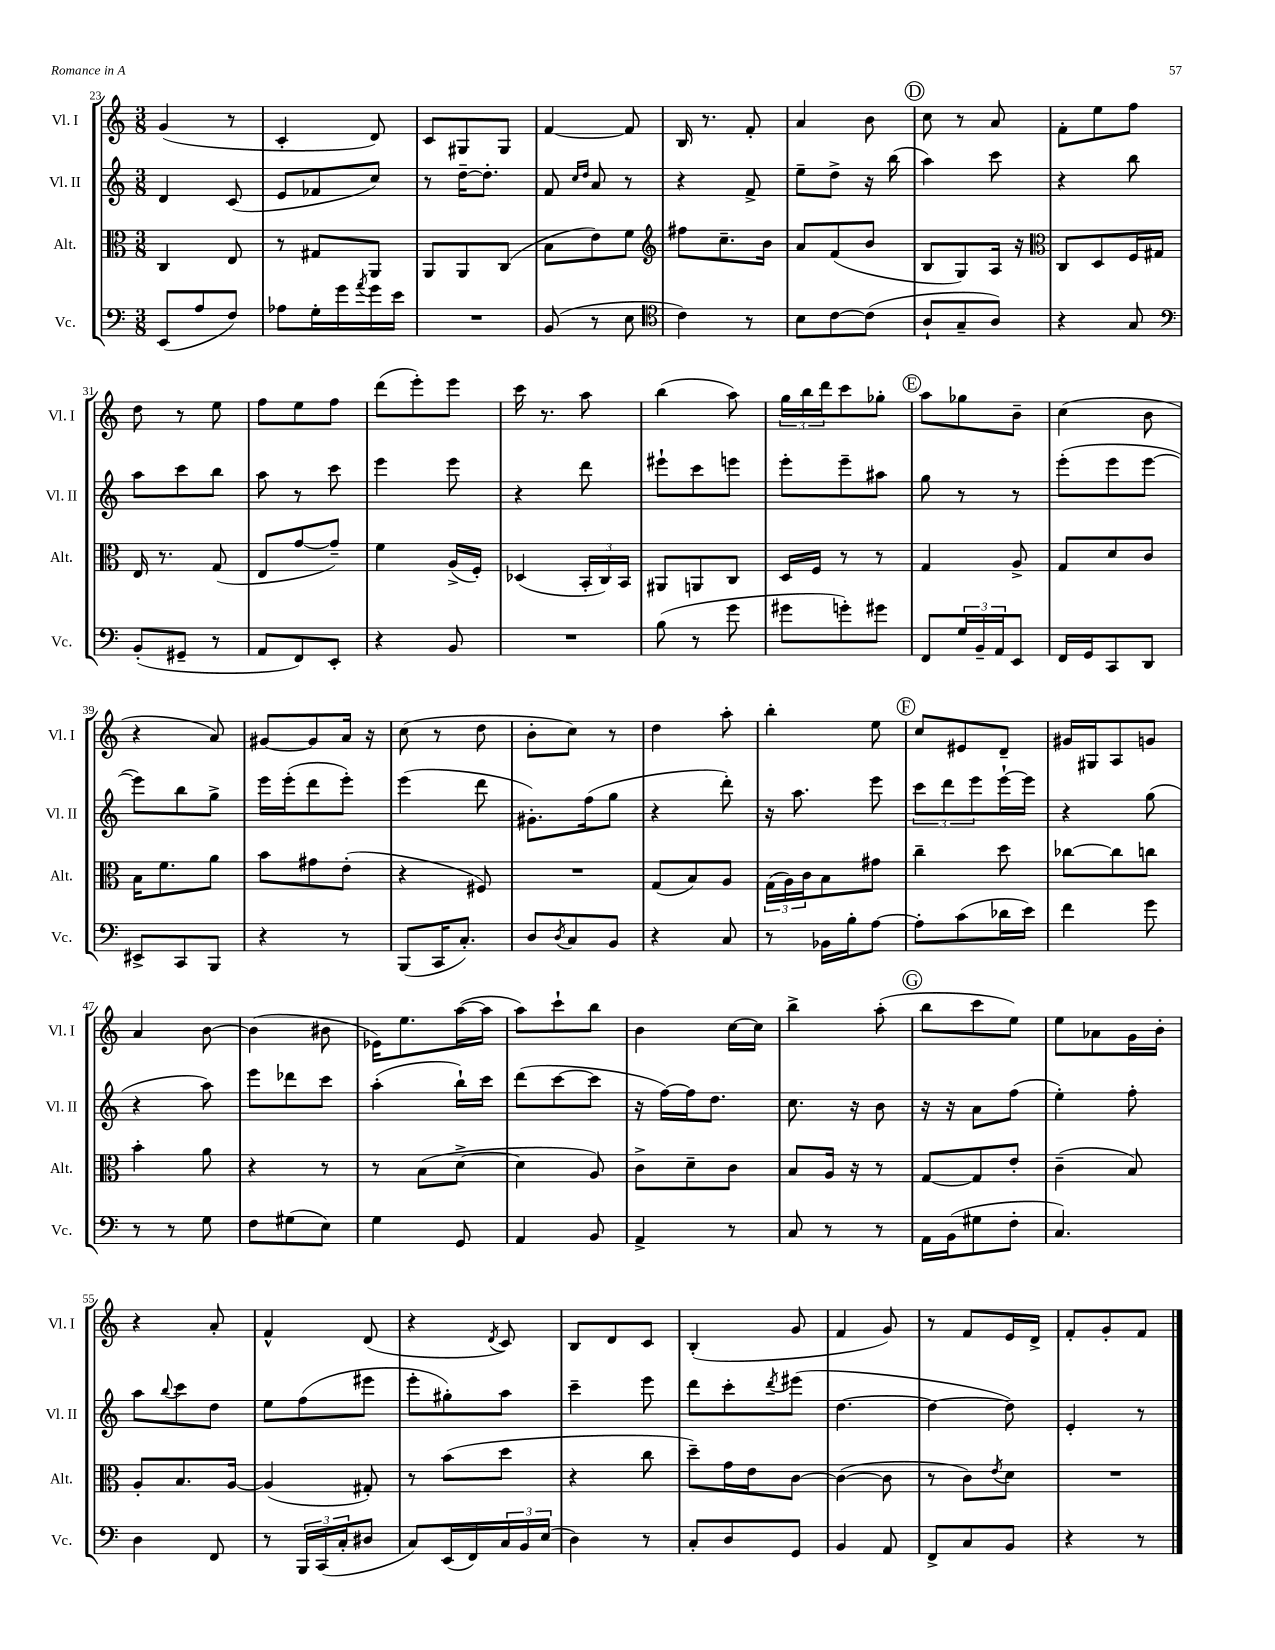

**kern	**kern	**kern	**kern
*staff4	*staff3	*staff2	*staff1
*clefF4	*clefC3	*clefG2	*clefG2
*k[]	*k[]	*k[]	*k[]
*M3/8	*M3/8	*M3/8	*M3/8
(8EE	4C	4d	(4g
8A	.	.	.
8F)	8E	(8c	8r
=	=	=	=
8A-	8r	8e	4c'
16G'	8G#	8f-	.
16g	.	.	.
8qa	.	.	.
16g	8AA	8cc)	8d)
16e	.	.	.
=	=	=	=
4.r	8AA	8r	8c
.	8AA	[16dd~	8G#
.	.	8.dd']	.
.	(8C	.	8G#
=	=	=	=
(8BB	8B	8f	[4f
.	.	16qqcc	.
.	.	16qqdd	.
8r	8e)	8a	.
8E	8f	8r	8f]
=	=	=	=
*clefC4	*clefG2	*	*
4c)	8ff#	4r	16B
.	.	.	8.r
.	8.cc~	.	.
8r	.	8f^	8f'
.	16b	.	.
=	=	=	=
8B	8a	8ee~	4a
[8c	(8f	8dd^	.
(8c]	8b	16r	8b
.	.	(16bb	.
=	=	=	=
8A`	8B	4aa)	8cc
8G~	8G)	.	8r
8A)	16A	8ccc	8a
.	16r	.	.
=	=	=	=
*	*clefC3	*	*
4r	8C	4r	8f'
.	8D	.	8ee
8G	16F	8bb	8ff
.	16G#	.	.
=	=	=	=
*clefF4	*	*	*
(8BB'	16E	8aa	8dd
.	8.r	.	.
8GG#~	.	8ccc	8r
8r	(8G	8bb	8ee
=	=	=	=
8AA	8E	8aa	8ff
8FF)	[8g	8r	8ee
8EE'	8g~])	8ccc	8ff
=	=	=	=
4r	4f	4eee	(8ddd
.	.	.	8eee')
8BB	(16A^	8eee	8eee
.	16F')	.	.
=	=	=	=
4.r	(4D-	4r	16ccc
.	.	.	8.r
.	24BB'	8ddd	8aa
.	24C)	.	.
.	24BB	.	.
=	=	=	=
(8B	8AA#	8eee#`	(4bb
8r	8AA	8ccc	.
8g	8C	8eee	8aa)
=	=	=	=
8g#	16D	8eee'	24gg
.	.	.	24bb
.	16F	.	.
.	.	.	24ddd
8g')	8r	8eee~	8ccc
8g#	8r	8aa#	8gg-'
=	=	=	=
8FF	4G	8gg	8aa
24G	.	8r	8gg-
24BB~	.	.	.
24AA	.	.	.
8EE	8A^	8r	8b~
=	=	=	=
16FF	8G	(8eee'	(4cc
16GG	.	.	.
8CC	8d	8eee	.
8DD	8c	[8eee	8b
=	=	=	=
8EE#^	16B	8eee])	4r
.	8.f	.	.
8CC	.	8bb	.
8BBB	8a	8gg^	8a)
=	=	=	=
4r	8b	16eee	[8g#
.	.	(16eee'	.
.	8g#	8ddd	8g#]
8r	(8e'	8eee')	16a
.	.	.	16r
=	=	=	=
(8BBB	4r	(4eee	(8cc
16CC	.	.	8r
8.C')	.	.	.
.	8F#)	8ddd	8dd
=	=	=	=
8D	4.r	8.g#')	8b'
8qD	.	.	.
8C	.	.	8cc)
.	.	(16ff	.
8BB	.	8gg	8r
=	=	=	=
4r	(8G	4r	4dd
.	8B)	.	.
8C	8A	8ddd')	8aa'
=	=	=	=
8r	(24G	16r	4bb'
.	24A)	.	.
.	.	8.aa	.
.	24c	.	.
16BB-	8B	.	.
16B'	.	.	.
[8A	8g#	8eee	8ee
=	=	=	=
8A']	4cc~	12ccc	8cc
.	.	12ddd	.
(8c	.	.	8e#
.	.	12eee	.
16d-	8dd	[16eee`	8d~
16e)	.	16eee]	.
=	=	=	=
4f	[8cc-	4r	16g#
.	.	.	16G#
.	8cc-]	.	8A
8g	8cc	(8gg	8g
=	=	=	=
8r	4b'	4r	4a
8r	.	.	.
8G	8a	8aa)	[8b
=	=	=	=
8F	4r	8eee	(4b]
(8G#	.	8ddd-	.
8E)	8r	8ccc	8b#
=	=	=	=
4G	8r	(4aa'	16e-)
.	.	.	8.ee
.	(8B	.	.
8GG	[8d^	16bb`)	([16aa
.	.	16ccc	16aa]
=	=	=	=
4AA	4d]	(8ddd	8aa)
.	.	[8ccc	8ccc`
8BB	8A)	8ccc]	8bb
=	=	=	=
4AA^	8c^	16r	4b
.	.	[16ff)	.
.	8d~	16ff]	.
.	.	8.dd	.
8r	8c	.	[16cc
.	.	.	16cc]
=	=	=	=
8C	8B	8.cc	4bb^
8r	16A	.	.
.	16r	16r	.
8r	8r	8b	(8aa'
=	=	=	=
16AA	[8G	16r	8bb
(16BB	.	16r	.
8G#	8G]	8a	8ccc
8F'	8e'	(8ff	8ee)
=	=	=	=
4.C)	(4c~	4ee')	8ee
.	.	.	8a-
.	8B)	8ff'	16g
.	.	.	16b'
=	=	=	=
4D	8A'	8aa	4r
.	.	8qqbb	.
.	8.B	8ccc	.
8FF	.	8dd	8a'
.	[16A	.	.
=	=	=	=
8r	(4A]	8ee	4f^^
24BBB	.	(8ff	.
(24CC	.	.	.
24C'	.	.	.
8D#	8G#')	8eee#	(8d
=	=	=	=
8C)	8r	8eee'	4r
(16EE	(8b	8gg#')	.
16FF)	.	.	.
.	.	.	8qd
24C	8dd	8aa	8c)
24BB	.	.	.
(24E	.	.	.
=	=	=	=
4D)	4r	4ccc~	8B
.	.	.	8d
8r	8cc	8eee	8c
=	=	=	=
8C'	8dd~)	8ddd	(4B'
8D	16g	8ccc'	.
.	16e	.	.
.	.	8qddd	.
8GG	[8c	(8eee#	8g
=	=	=	=
4BB	(4c_	[4.dd	4f
8AA	8c]	.	8g)
=	=	=	=
8FF^	8r	4dd_	8r
8C	8c)	.	8f
.	8qe	.	.
8BB	8d	8dd])	16e
.	.	.	16d^
=	=	=	=
4r	4.r	4e'	8f'
.	.	.	8g'
8r	.	8r	8f
==	==	==	==
*-	*-	*-	*-
